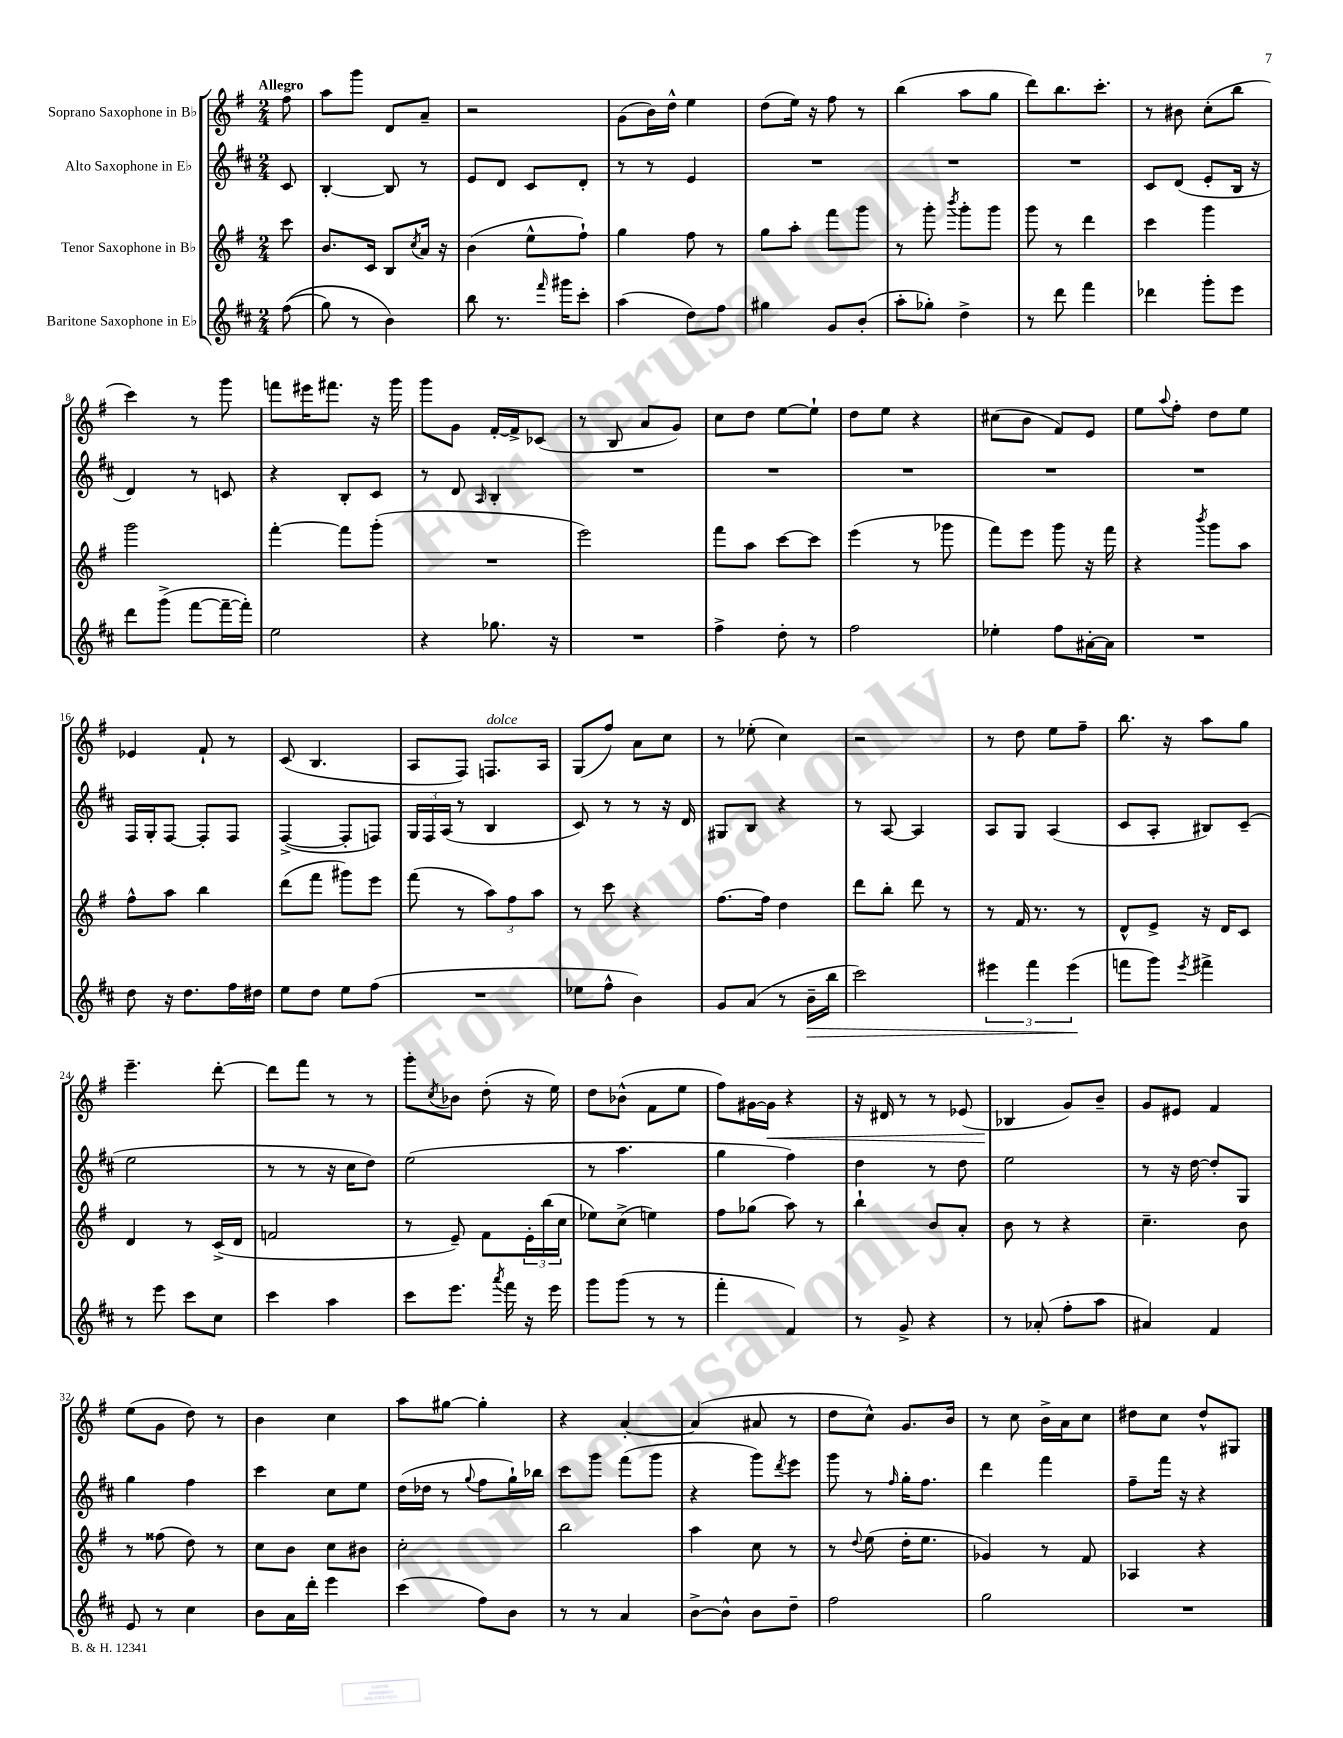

**kern	**kern	**kern	**kern
*staff4	*staff3	*staff2	*staff1
*clefG2	*clefG2	*clefG2	*clefG2
*k[f#c#]	*k[f#]	*k[f#c#]	*k[f#]
*M2/4	*M2/4	*M2/4	*M2/4
&((8ff#	8ccc	8c#	8ff#
=	=	=	=
8gg)	8.b	[4B'	8aa
8r	.	.	8ggg
.	16c	.	.
4b&)	8B	8B]	8d
.	8qcc	.	.
.	16a	8r	8a~
.	16r	.	.
=	=	=	=
8bb	(4b	8e	2r
8.r	.	8d	.
.	8ee^^	8c#	.
16qqfff#	.	.	.
16ggg#	.	.	.
8ccc#'	8ff#`)	8d'	.
=	=	=	=
(4aa	4gg	8r	(8g
.	.	8r	16b)
.	.	.	16dd^^
8dd)	8ff#	4e	4ee
8ff#	8r	.	.
=	=	=	=
4gg#	8gg	2r	(8dd
.	8aa'	.	16ee)
.	.	.	16r
8g	8fff#	.	8ff#
(8b'	8ggg	.	8r
=	=	=	=
8aa'	8r	2r	(4bb
8gg-')	8ggg'	.	.
.	8qbbb	.	.
4dd^	8ggg'	.	8aa
.	8ggg	.	8gg
=	=	=	=
8r	8ggg	2r	8ddd)
8ddd	8r	.	8.bb
4fff#	4ddd	.	.
.	.	.	8.ccc'
=	=	=	=
4ddd-	4ccc	8c#	8r
.	.	(8d	8b#
8ggg'	4ggg	8e'	(8cc'
8eee	.	16B	8bb
.	.	16r	.
=	=	=	=
8ddd	2ggg	4d)	4ccc)
(8ggg^	.	.	.
[8fff#	.	8r	8r
16fff#~_	.	8c	8ggg
16fff#'])	.	.	.
=	=	=	=
2ee	[4fff#'	4r	8fff
.	.	.	16eee#
.	.	.	8.fff#
.	8fff#]	8B'	.
.	(8ggg'	8c#	16r
.	.	.	16ggg
=	=	=	=
4r	2r	8r	8ggg
.	.	8d	8g
.	.	16qqA	.
8.gg-	.	4B'	[16f#'
.	.	.	16f#^]
.	.	.	(8c-
16r	.	.	.
=	=	=	=
2r	2eee)	2r	8r
.	.	.	8B
.	.	.	8a
.	.	.	8g)
=	=	=	=
4ff#^	8fff#	2r	8cc
.	8aa	.	8dd
8dd'	[8ccc	.	[8ee
8r	8ccc]	.	8ee`]
=	=	=	=
2ff#	(4eee	2r	8dd
.	.	.	8ee
.	8r	.	4r
.	8ggg-	.	.
=	=	=	=
4ee-'	8fff#)	2r	(8cc#
.	8eee	.	8b
8ff#	8ggg	.	8f#)
[16a#'	16r	.	8e
16a#]	16fff#	.	.
=	=	=	=
2r	4r	2r	8ee
.	.	.	8qqaa
.	.	.	8ff#'
.	8qbbb	.	.
.	8ggg	.	8dd
.	8aa	.	8ee
=	=	=	=
8dd	8ff#^^	16F#	4e-
.	.	16G'	.
16r	8aa	[8F#	.
8.dd	.	.	.
.	4bb	8F#']	8f#`
16ff#	.	8F#	8r
16dd#	.	.	.
=	=	=	=
8ee	(8ddd	([4F#^	(8c
8dd	8fff#	.	4.B
8ee	8ggg#)	8F#']	.
(8ff#	8eee	8F)	.
=	=	=	=
2r	(8fff#	24G	8A
.	.	24F#	.
.	.	(24A	.
.	8r	8r	8F#)
.	12aa)	4B	8.F
.	12ff#	.	.
.	12aa	.	.
.	.	.	16A
=	=	=	=
8ee-	8r	8c#)	(8G
8ff#^^	8ccc	8r	8ff#)
4b)	4r	8r	8a
.	.	16r	8cc
.	.	16d	.
=	=	=	=
8g	[8.ff#	8G#	8r
(8a	.	8B	(8ee-'
.	16ff#]	.	.
8r	4dd	4r	4cc)
16b~	.	.	.
16bb	.	.	.
=	=	=	=
2ccc#)	8ddd	8r	2r
.	8bb'	[8A	.
.	8ddd	4A]	.
.	8r	.	.
=	=	=	=
6eee#	8r	8A	8r
.	16f#	8G	8dd
6fff#	.	.	.
.	8.r	.	.
.	.	(4A	8ee
(6eee#	.	.	.
.	8r	.	8ff#~
=	=	=	=
8fff	8d^^	8c#	8.bb
8ggg)	8e^	8A'	.
.	.	.	16r
8qeee	.	.	.
4fff#^	16r	8B#)	8aa
.	16d	.	.
.	8c	(8c#~	8gg
=	=	=	=
8r	4d	2ee	4.eee~
8eee	.	.	.
8ccc#	8r	.	.
8cc#	(16c^	.	[8ddd'
.	16d	.	.
=	=	=	=
4ccc#	2f	8r	8ddd]
.	.	8r	8fff#
4aa	.	16r	8r
.	.	16cc#	.
.	.	8dd)	8r
=	=	=	=
8ccc#	8r	(2ee	8ggg'
.	.	.	8qcc
8.eee	8e~)	.	8b-
.	8f#	.	(8dd'
8qaaa	.	.	.
16fff#	.	.	.
16r	24e'	.	16r
.	(24bb	.	.
16eee	.	.	16ee)
.	24cc	.	.
=	=	=	=
8ggg	8ee-)	8r	8dd
(8ggg	(8cc^	4.aa	(8b-^^
8r	4ee)	.	8f#
8r	.	.	8ee
=	=	=	=
4fff#'	8ff#	4gg	8ff#)
.	(8gg-	.	[16g#
.	.	.	16g#]
4f#)	8aa)	4ff#)	4r
.	8r	.	.
=	=	=	=
8r	4bb`	4dd	16r
.	.	.	16d#
8g^	.	.	8r
4r	8b	8r	8r
.	8a'	8dd	(8e-
=	=	=	=
8r	8b	2ee	4B-
(8a-'	8r	.	.
8ff#'	4r	.	8g)
8aa	.	.	8b~
=	=	=	=
4a#)	4.cc~	8r	8g
.	.	16r	8e#
.	.	[16dd	.
4f#	.	8dd']	4f#
.	8b	8G	.
=	=	=	=
8e	8r	4gg	(8ee
8r	(8ff##	.	8g
4cc#	8dd)	4ff#	8dd)
.	8r	.	8r
=	=	=	=
8b	8cc	4ccc#	4b
16a	8b	.	.
16ddd'	.	.	.
4eee	8cc	8cc#	4cc
.	8b#	8ee	.
=	=	=	=
(4ccc#	2cc'	(16dd	8aa
.	.	16dd-	.
.	.	8r	[8gg#
.	.	8qqgg	.
8ff#)	.	8ff#	4gg#']
8b	.	16gg`)	.
.	.	16bb-	.
=	=	=	=
8r	2bb	8ccc#	4r
8r	.	8ggg	.
4a	.	(8fff#	[4a'
.	.	8ggg	.
=	=	=	=
[8b^	4aa	4r	(4a]
8b^^]	.	.	.
8b	8cc	8ggg)	8a#
.	.	8qddd	.
8dd~	8r	8eee	8r
=	=	=	=
2ff#	8r	8ggg	8dd
.	8qqdd	.	.
.	(8ee	8r	8cc^^)
.	.	16qqff#	.
.	16dd'	16gg'	8.g
.	8.ee	8.ff#	.
.	.	.	16b
=	=	=	=
2gg	4g-)	4ddd	8r
.	.	.	8cc
.	8r	4fff#	16b^
.	.	.	16a
.	8f#	.	8cc
=	=	=	=
2r	4A-	8ff#~	8dd#
.	.	16fff#	8cc
.	.	16r	.
.	4r	4r	8dd#^^
.	.	.	8G#
==	==	==	==
*-	*-	*-	*-
